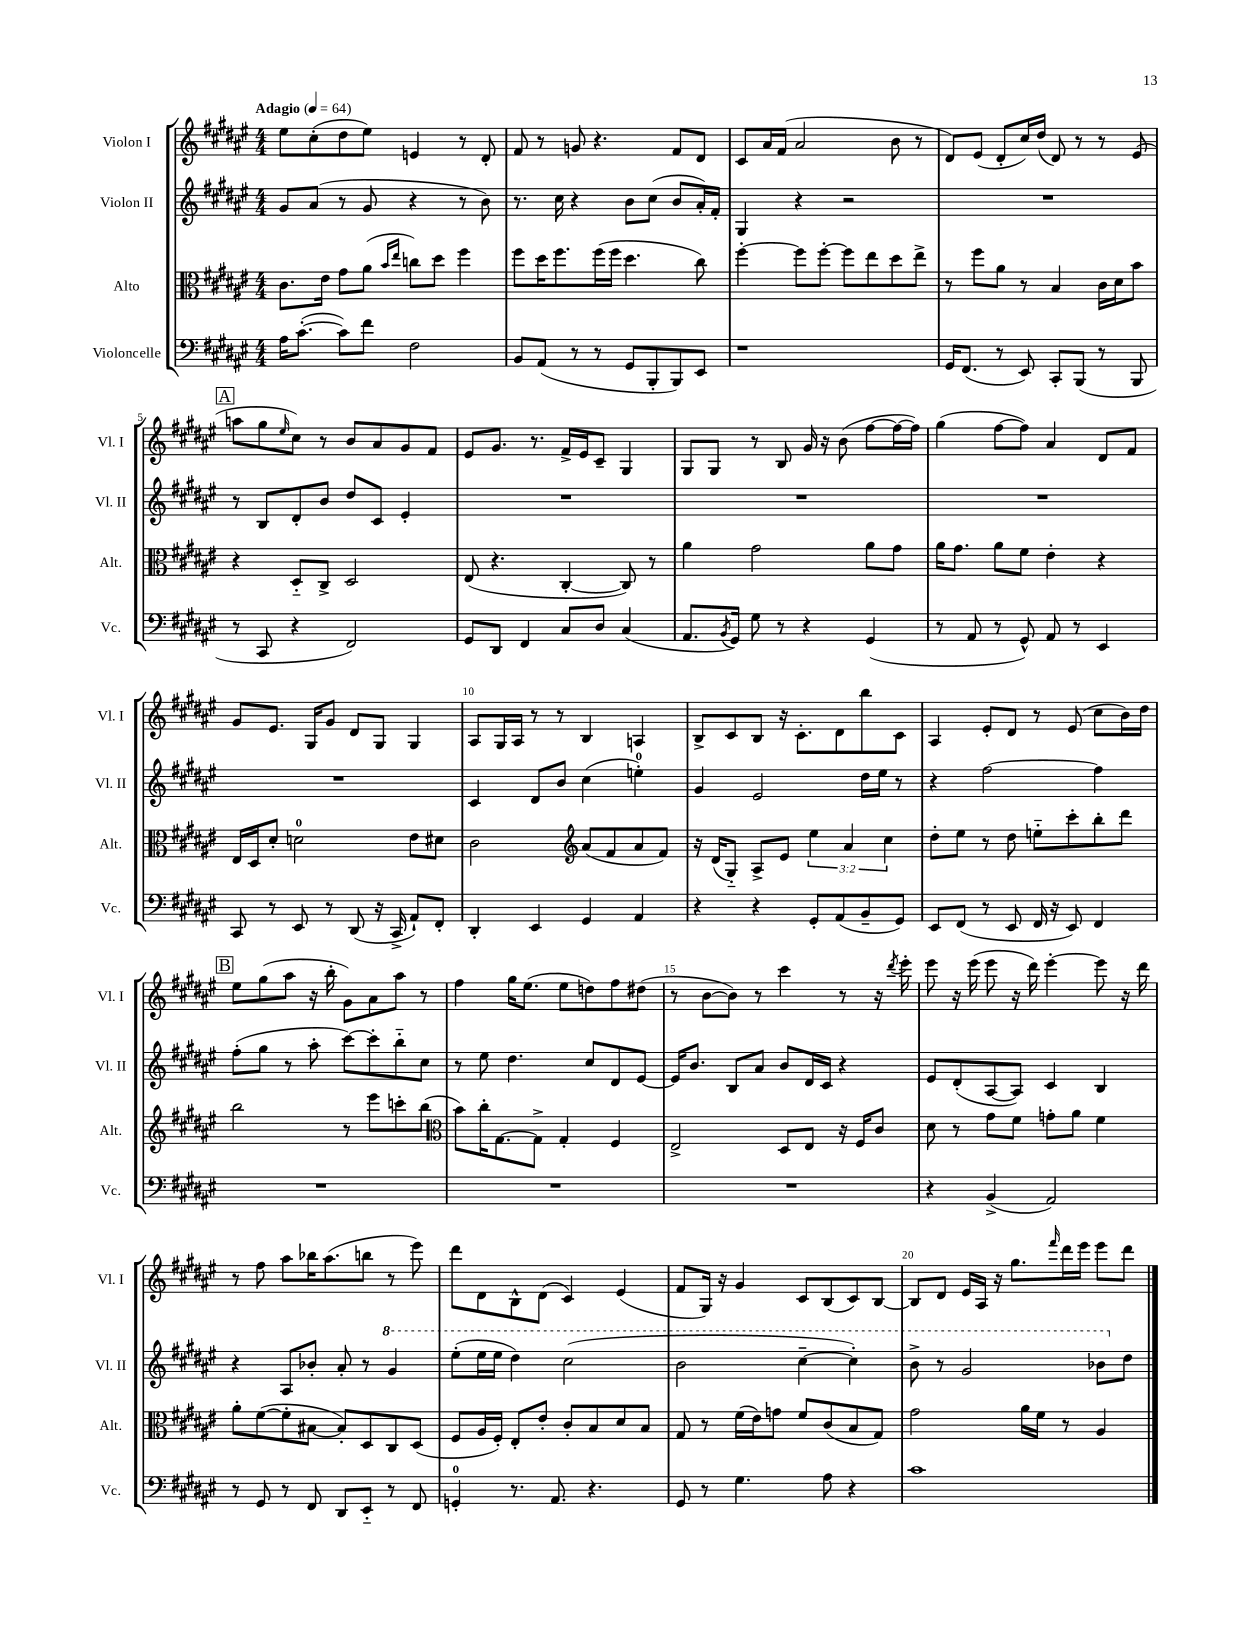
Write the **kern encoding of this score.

**kern	**kern	**kern	**kern
*staff4	*staff3	*staff2	*staff1
*clefF4	*clefC3	*clefG2	*clefG2
*k[f#c#g#d#a#e#]	*k[f#c#g#d#a#e#]	*k[f#c#g#d#a#e#]	*k[f#c#g#d#a#e#]
*M4/4	*M4/4	*M4/4	*M4/4
*MM64	*MM64	*MM64	*MM64
16A#	8.c#	8g#	8ee#
([8.c#'	.	.	.
.	.	(8a#	(8cc#'
.	16e#	.	.
8c#])	8g#	8r	8dd#
8f#	(8a#	8g#	8ee#)
.	16qqb	.	.
.	16qqee#	.	.
2F#	8cc)	4r	4e
.	8dd#	.	.
.	4ff#	8r	8r
.	.	8b)	8d#'
=	=	=	=
8BB	8ff#	8.r	8f#
(8AA#	16dd#	.	8r
.	8.ff#	16cc#	.
8r	.	4r	8g
8r	(16ff#	.	4.r
.	16ff#	.	.
8GG#	4.dd#	8b	.
8BBB'	.	(8cc#	.
8BBB)	.	8b	8f#
8EE#	8cc#)	16a#')	8d#
.	.	16f#'	.
=	=	=	=
1r	[4ff#'	4G#	8c#
.	.	.	16a#
.	.	.	(16f#
.	8ff#]	4r	2a#
.	[8ff#'	.	.
.	8ff#]	2r	.
.	8ee#	.	.
.	8dd#	.	8b
.	8ee#^	.	8r
=	=	=	=
16GG#	8r	1r	8d#)
(8.FF#	.	.	.
.	8ff#	.	(8e#
8r	8a#	.	8d#'
8EE#)	8r	.	16cc#)
.	.	.	(16dd#
8CC#'	4B	.	8d#)
(8BBB	.	.	8r
8r	16c#	.	8r
.	16d#	.	.
8BBB	8b	.	(8e#
=	=	=	=
8r	4r	8r	8aa
8CC#	.	8B	8gg#
.	.	.	16qqee#
4r	8D#'~	8d#'	8cc#)
.	8C#^	8b	8r
2FF#)	2D#	8dd#	8b
.	.	8c#	8a#
.	.	4e#'	8g#
.	.	.	8f#
=	=	=	=
8GG#	(8E#	1r	8e#
8DD#	4.r	.	8.g#
4FF#	.	.	.
.	.	.	8.r
8C#	[4C#'	.	16f#^
.	.	.	16e#
8D#	.	.	8c#~
(4C#	8C#])	.	4G#
.	8r	.	.
=	=	=	=
8.AA#	4a#	1r	8G#
.	.	.	8G#
8qBB	.	.	.
16GG#)	.	.	.
8G#	2g#	.	8r
8r	.	.	8B
4r	.	.	16g#
.	.	.	16r
.	.	.	(8b
(4GG#	8a#	.	[8ff#
.	8g#	.	16ff#_
.	.	.	16ff#])
=	=	=	=
8r	16a#	1r	(4gg#
.	8.g#	.	.
8AA#	.	.	.
8r	8a#	.	[8ff#
8GG#^^)	8f#	.	8ff#])
8AA#	4e#'	.	4a#
8r	.	.	.
4EE#	4r	.	8d#
.	.	.	8f#
=	=	=	=
8CC#	16E#	1r	8g#
.	16D#	.	.
8r	8d#'	.	8.e#
8EE#	2d	.	.
.	.	.	16G#
8r	.	.	8g#
(8DD#	.	.	8d#
16r	.	.	8G#
16CC#^	.	.	.
8AA#`)	8e#	.	4G#
8FF#'	8d#	.	.
=	=	=	=
4DD#'	2c#	4c#	8A#
.	.	.	16G#
.	.	.	16A#
4EE#	.	8d#	8r
.	.	8b	8r
*	*clefG2	*	*
4GG#	(8a#	(4cc#	4B
.	8f#	.	.
4AA#	8a#	4ee')	4A
.	8f#)	.	.
=	=	=	=
4r	16r	4g#	8B^
.	(16d#	.	.
.	8G#'~)	.	8c#
4r	8A#^	2e#	8B
.	8e#	.	16r
.	.	.	8.c#'
8GG#'	6ee#	.	.
(8AA#	.	.	8d#
.	6a#	.	.
8BB~	.	16dd#	8bb
.	.	16ee#	.
.	6cc#	.	.
8GG#)	.	8r	8c#
=	=	=	=
8EE#	8dd#'	4r	4A#
(8FF#	8ee#	.	.
8r	8r	[2ff#	8e#'
8EE#	8dd#	.	8d#
16FF#	8ee'~	.	8r
16r	.	.	.
8EE#)	8ccc#'	.	(8e#
4FF#	8bb'	4ff#]	8cc#
.	8ddd#	.	16b)
.	.	.	16dd#
=	=	=	=
1r	2bb	(8ff#'	8ee#
.	.	8gg#	(8gg#
.	.	8r	8aa#
.	.	8aa#'	16r
.	.	.	16bb'
.	8r	[8ccc#)	8g#)
.	8eee#	8ccc#']	8a#
.	8ccc'	8bb'~	8aa#
.	(8bb	8cc#	8r
=	=	=	=
*	*clefC3	*	*
1r	8b)	8r	4ff#
.	16cc#'	8ee#	.
.	[8.G#	.	.
.	.	4.dd#	16gg#
.	.	.	(8.ee#
.	8G#^]	.	.
.	4G#'	.	8ee#
.	.	8cc#	8dd)
.	4F#	8d#	8ff#
.	.	[8e#	(8dd#
=	=	=	=
1r	2E#^	16e#]	8r
.	.	8.b	.
.	.	.	[8b
.	.	8B	8b])
.	.	8a#	8r
.	8D#	8b	4ccc#
.	8E#	16d#	.
.	.	16c#	.
.	16r	4r	8r
.	16F#	.	.
.	8c#	.	16r
.	.	.	8qddd#
.	.	.	16eee#'
=	=	=	=
4r	8d#	8e#	8eee#
.	8r	(8d#'	16r
.	.	.	(16eee#
(4BB^	8g#	[8A#	8eee#
.	8f#	8A#])	16r
.	.	.	16ddd#)
2AA#)	8g'	4c#	[4eee#'
.	8a#	.	.
.	4f#	4B	8eee#]
.	.	.	16r
.	.	.	16ddd#
=	=	=	=
8r	8a#'	4r	8r
8GG#	([8f#	.	8ff#
8r	8f#']	8A#	8aa#
8FF#	[8B#	8b-'	16bb-
.	.	.	(8.aa#
8DD#	8B#'])	8a#'	.
8EE#'~	8D#	8r	8bb
8r	8C#	4gg#	8r
8FF#	(8D#	.	8eee#)
=	=	=	=
4GG'	8F#	(8eee#'	8ddd#
.	16A#	16eee#	8d#
.	16F#')	16eee#	.
8.r	8E#'	4ddd#)	8B^^
.	8e#'	.	(8d#
8.AA#	.	.	.
.	8c#'	(2ccc#	4c#)
4.r	8B	.	.
.	8d#	.	(4e#
.	8B	.	.
=	=	=	=
8GG#	8G#	2bb	8f#
8r	8r	.	16G#)
.	.	.	16r
4.G#	(16f#	.	4g#
.	16e#)	.	.
.	8g	.	.
.	8f#	[4ccc#~	8c#
8A#	(8c#	.	(8B
4r	8B	4ccc#'])	8c#)
.	8G#)	.	[8B
=	=	=	=
1c#	2g#	8bb^	8B]
.	.	8r	8d#
.	.	2gg#	16e#
.	.	.	16A#
.	.	.	16r
.	.	.	8.gg#
.	16a#	.	.
.	16f#	.	.
.	.	.	16qqfff#
.	8r	.	16ddd#
.	.	.	16eee#
.	4A#	8bb-	8eee#
.	.	8dd#	8ddd#
==	==	==	==
*-	*-	*-	*-
